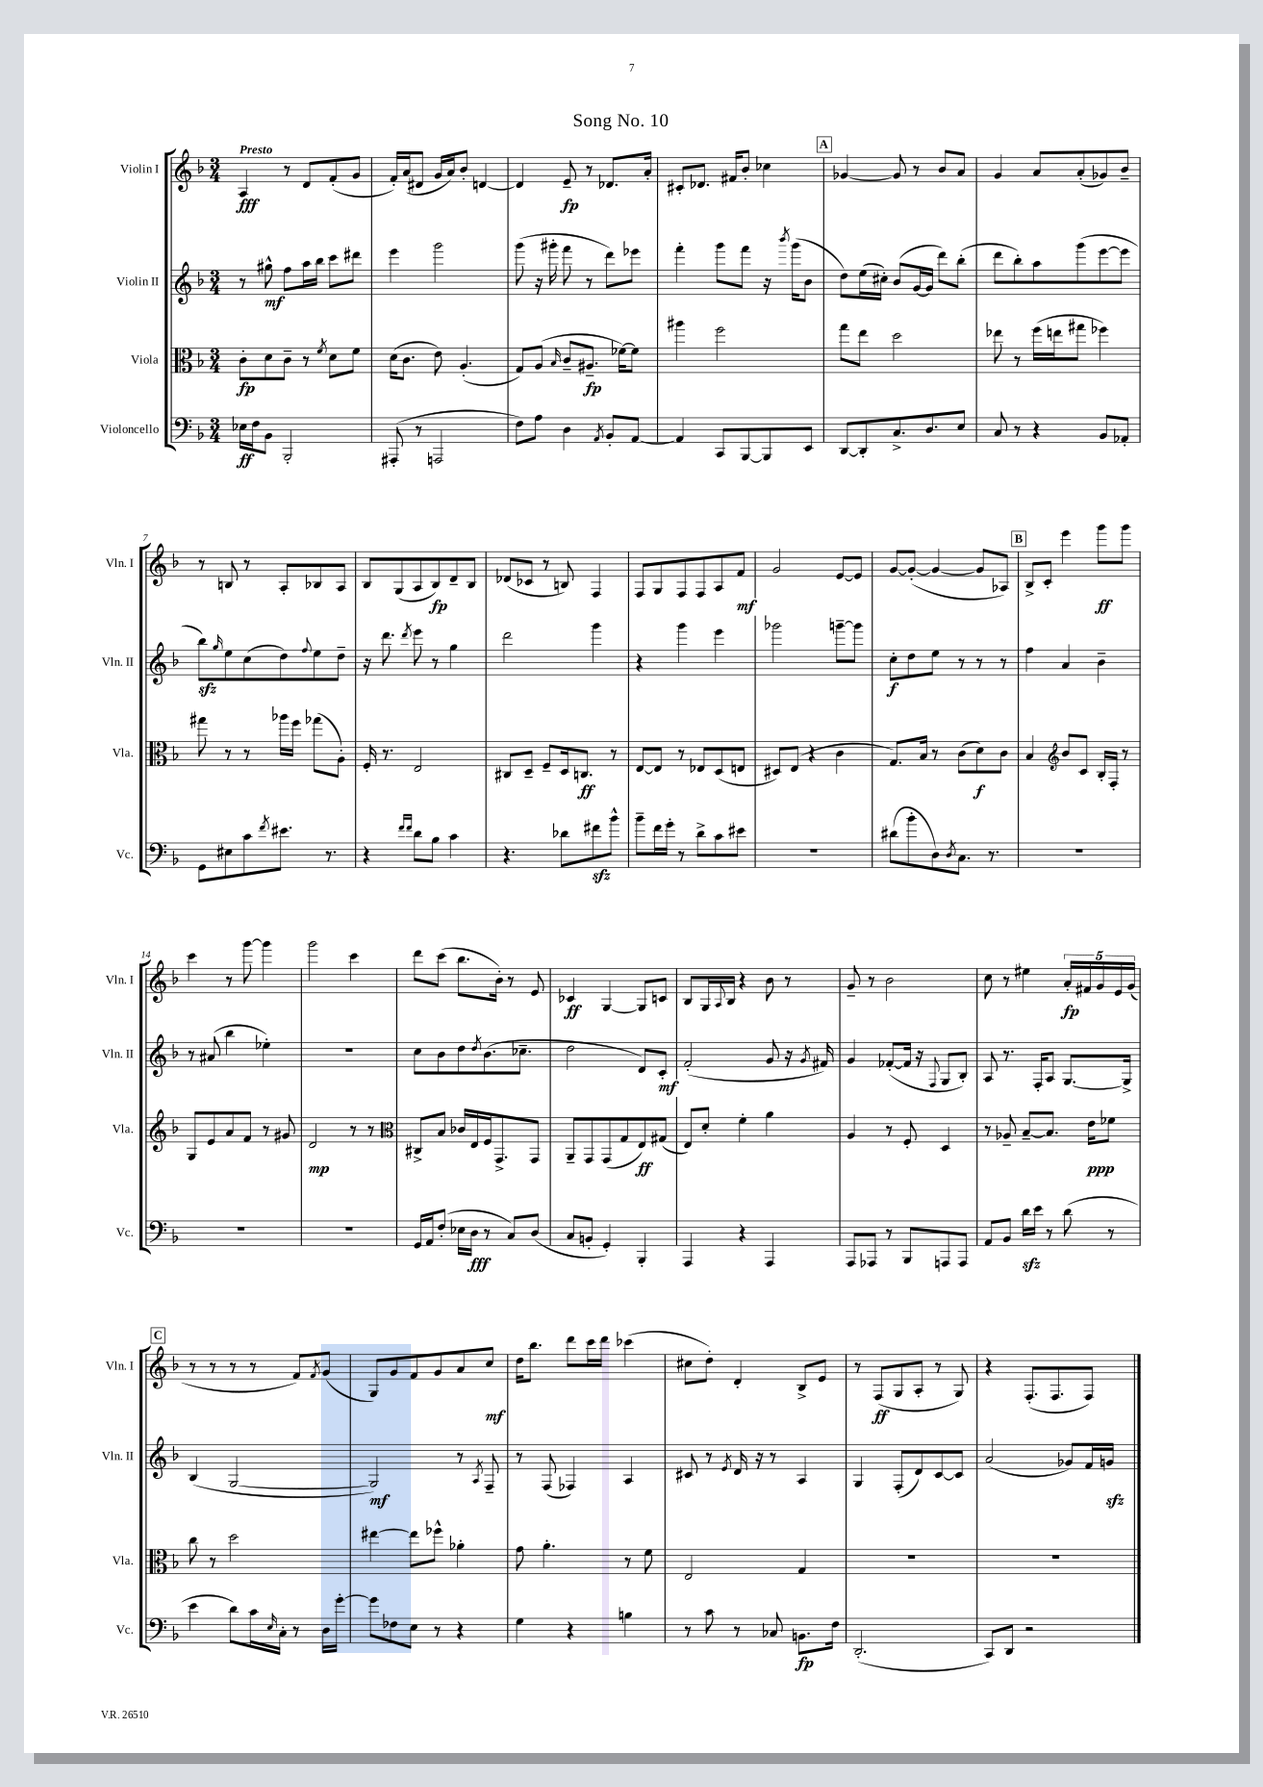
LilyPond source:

\header { title = "Song No. 10" }
<<
\new StaffGroup <<
\new Staff = "s0" \with { instrumentName = "Violin I" shortInstrumentName = "Vln. I" } {
    \clef treble \key f \major \numericTimeSignature \time 3/4 \tempo "Presto"
    a4\fff r8 d'8 f'8-.( g'8 |
    f'16-.) a'16( dis'8 g'16 a'16) bes'8-. d'4~ |
    d'4 e'8--\fp r8 des'8. a'16-. |
    cis'8-. des'8. fis'16 bes'8-. ces''4 |
    \mark \markup { \box "A" } ges'4~ ges'8 r8 bes'8 a'8 |
    g'4 a'8 a'8-.( ges'8) bes'8-- |
    r8 b8 r8 a8-. bes8 a8 |
    bes8 g8( a8 bes8\fp) d'8-- bes8 |
    des'8( ces'8 r8 b8) f4 |
    f8 g8 f8 f8 a8 f'8\mf |
    g'2 e'8~ e'8 |
    g'8~ g'8~-.( g'4~ g'8 aes8) |
    \mark \markup { \box "B" } bes8-> c'8-. e'''4 g'''8\ff g'''8 |
    c'''4 r8 g'''8~ g'''4 |
    g'''2 c'''4 |
    d'''8 c'''8( bes''8. bes'16-.) r8 e'8 |
    ces'4\ff g4~ g8 c'8 |
    bes8 g16 \appoggiatura { a8 } bes16 r4 bes'8 r8 |
    g'8-- r8 bes'2 |
    c''8 r8 eis''4 \tuplet 5/4 { a'16-.\fp fis'16 g'16 e'16 g'16( } |
    \mark \markup { \box "C" } r8 r8 r8 r8 f'8) \acciaccatura { f'8 } g'8( |
    g8) g'8 f'8 g'8 a'8 c''8\mf |
    d''16 bes''8. d'''8 c'''16 d'''16 ces'''4( |
    cis''8 d''8-.) d'4-. bes8-> e'8 |
    r8 f8\ff( g8 a8-. r8 g8) |
    r4 f8.-.( f8. f8) \bar "|." |
}
\new Staff = "s1" \with { instrumentName = "Violin II" shortInstrumentName = "Vln. II" } {
    \clef treble \key f \major \numericTimeSignature \time 3/4
    r8 gis''8-^\mf f''8 a''16 bes''16 c'''8 dis'''8 |
    e'''4 g'''2 |
    g'''8( r16 gis'''16-. f'''8 r8 d'''8) ees'''8 |
    f'''4-. g'''8 f'''8 r16 \acciaccatura { bes'''8 } g'''16( bes'8 |
    \mark \markup { \box "A" } d''8) e''16( cis''16-.) bes'8( g'16~ g'16 d'''8) bes''8-.( |
    d'''8 bes''8-.) a''8 g'''8( e'''8~ e'''8 |
    bes''8\sfz) \grace { g''16 } e''8 c''8( d''8) \appoggiatura { f''8 } e''8 d''8-- |
    r16 d'''8. \acciaccatura { d'''8 } e'''8 r8 g''4 |
    d'''2 g'''4 |
    r4 g'''4 e'''4 |
    ges'''2 g'''8~-- g'''8 |
    c''8-.\f d''8 e''8 r8 r8 r8 |
    \mark \markup { \box "B" } f''4 a'4 bes'4-- |
    r8 ais'8( bes''4 ees''4-.) |
    R2. |
    c''8 bes'8 d''8 \acciaccatura { d''8 } bes'8.( ces''8.-- |
    d''2 d'8) c'8-.\mf |
    f'2-.( g'8 r16 \acciaccatura { g'8 } fis'16) |
    g'4 fes'8~-.( fes'16 r16 \appoggiatura { f8 } g8 bes8-.) |
    a8 r8. f16-. a8 g8.~ g16-> |
    \mark \markup { \box "C" } bes4( g2~ |
    g2\mf) r8 \acciaccatura { a8 } f8-- |
    r8 f8( fes4) a4 |
    cis'8 r8 \acciaccatura { e'8 } d'16 r16 r8 a4 |
    g4 f8-.( d'8) c'8~ c'8 |
    a'2( ges'8) f'16 g'16\sfz \bar "|." |
}
\new Staff = "s2" \with { instrumentName = "Viola" shortInstrumentName = "Vla." } {
    \clef alto \key f \major \numericTimeSignature \time 3/4
    c'8-.\fp d'8 c'8-- r8 \acciaccatura { f'8 } d'8 f'8 |
    d'16( c'8. e'8) a4.-.( |
    g8) a8( \grace { bes16 } c'8-- ais8.--\fp fes'16~) fes'8 |
    ais''4 f''2 |
    \mark \markup { \box "A" } g''8 e''8 d''2 |
    ees''8 r8 f''16( e''16 gis''8 fes''4) |
    gis''8 r8 r8 aes''16 f''16 ges''8( a8-.) |
    f16-. r8. e2 |
    cis8 d8-- f8-- d16 c8.\ff r8 |
    e8~ e8 r8 ees8 d8( e8 |
    dis8) e8( r4 c'4 |
    g8.) bes16 r8 c'8( d'8\f) c'8 |
    \mark \markup { \box "B" } bes4 \clef treble bes'8 c'8 bes16-. f16-. r8 |
    g8 e'8 a'8 f'8 r8 gis'8 |
    d'2\mp r8 r8 |
    \clef alto cis8-> bes8 ces'16 e16 f16 g,8.-> g,8 |
    a,8-- g,8 g,8( g8 e8\ff) gis8( |
    e8) d'8-. f'4-. a'4 |
    a4 r8 f8-. d4 |
    r8 aes8-- bes8~-- bes8. e'16\ppp fes'8 |
    \mark \markup { \box "C" } c''8 r8 d''2 |
    eis''4~ eis''8 fes''8-^ aes'4-. |
    g'8 a'4.-. r8 f'8 |
    e2 g4 |
    R2. |
    R2. \bar "|." |
}
\new Staff = "s3" \with { instrumentName = "Violoncello" shortInstrumentName = "Vc." } {
    \clef bass \key f \major \numericTimeSignature \time 3/4
    ees16\ff f16 bes,8 bes,,2-. |
    ais,,8-.( r8 a,,2 |
    f8) a8 d4 \acciaccatura { a,8 } bes,8-. a,8~ |
    a,4 c,8 bes,,8~ bes,,8 e,8 |
    \mark \markup { \box "A" } d,8~ d,8-. c8.-> d8. e8 |
    c8 r8 r4 bes,8 aes,8-. |
    g,8 eis8 c'8 \acciaccatura { f'8 } eis'8. r8. |
    r4 \grace { f'16 f'16 } d'8 bes8 c'4 |
    r4. des'8 fis'8\sfz bes'8-^ |
    bes'8-- f'16 g'16-. r8 d'8-> c'8 eis'8 |
    R2. |
    dis'8( bes'8-. d8) \acciaccatura { d8 } c8. r8. |
    \mark \markup { \box "B" } R2. |
    R2. |
    R2. |
    g,16 a,16 f8-.( ees16 d16\fff r8 c8) d8( |
    c8 b,8-. g,4-.) bes,,4-. |
    a,,4 r4 a,,4 |
    a,,8 aes,,8 r8 bes,,8 a,,8 a,,8 |
    a,8 bes,8 d'16\sfz e'16 r8 d'8( r8 |
    \mark \markup { \box "C" } e'4 d'8) c'16 \grace { e16 } c16-. r8 d16 g'16~-. |
    g'8 fes8 e8 r8 r4 |
    g4 r4 b4 |
    r8 c'8 r8 ces8 b,8.\fp f16 |
    d,2.-.( |
    c,8) d,8 r2 \bar "|." |
}
>>
>>
